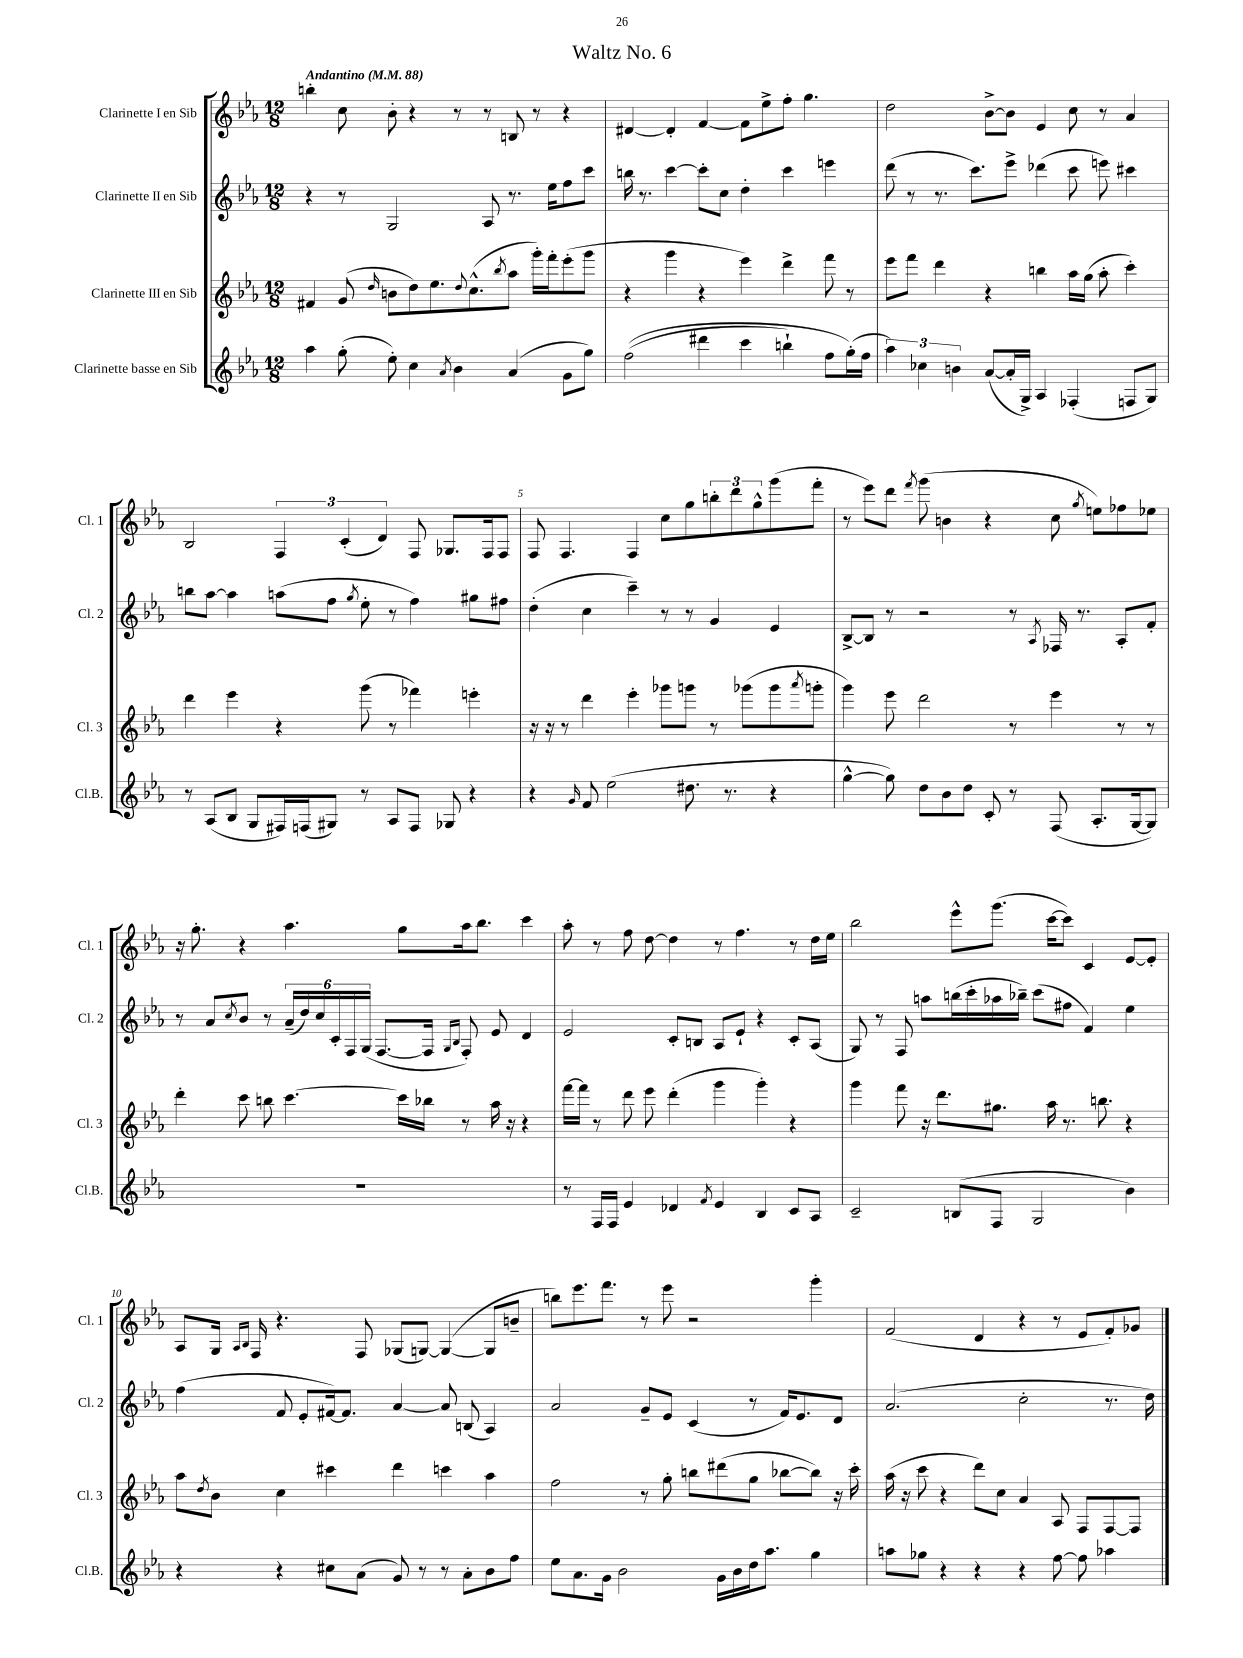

**kern	**kern	**kern	**kern
*staff4	*staff3	*staff2	*staff1
*clefG2	*clefG2	*clefG2	*clefG2
*k[b-e-a-]	*k[b-e-a-]	*k[b-e-a-]	*k[b-e-a-]
*M12/8	*M12/8	*M12/8	*M12/8
*MM88	*MM88	*MM88	*MM88
4aa-	4f#	4r	4bb'
(8gg'	(8g	8r	8cc
.	16qqdd	.	.
8ee-')	8b	2G	8b-'
4cc	8dd)	.	4r
.	8.ee-	.	.
8qa-	.	.	.
4b-	.	.	8r
.	8qqdd	.	.
.	(8.cc^^	.	.
.	.	8A-	8r
.	8qbb-	.	.
(4a-	8aa-	8.r	8B
.	16ggg')	.	8r
.	16fff'	16ee-	.
8g	(8eee-'	8ff	4r
8gg)	8ggg	8ccc	.
=	=	=	=
&((2ff	4r	16bb	[4d#
.	.	8.r	.
.	4ggg	[4ccc	4d#']
4ddd#	4r	8ccc']	[4f
.	.	8cc	.
4ccc	4eee-)	4dd'	8f]
.	.	.	8ee-^
4bb`)	4ddd^	4ccc	8ff'
.	.	.	4.gg
8ff	8fff	4eee	.
(16gg'&)	8r	.	.
16ff	.	.	.
=	=	=	=
6aa-)	8eee-	(8ddd	2dd
.	8fff	8r	.
6cc-	.	.	.
.	4ddd	8.r	.
6b	.	.	.
.	.	8.ccc)	.
([8a-	4r	.	[8b-^
16a-']	.	8eee-^	8b-]
16G^)	.	.	.
4A-	4bb	(4ddd-	4e-
(4F-'	16aa-	8ccc	8cc
.	(16gg	.	.
.	8aa-'	8eee)	8r
8F	4ccc')	4ccc#	4a-
8G)	.	.	.
=	=	=	=
8r	4ddd	8bb	2B-
(8A-	.	[8aa-	.
8B-	4eee-	4aa-]	.
8G	.	.	.
16F#)	4r	(8aa	6F
(16F	.	.	.
8G#)	.	8ff	.
.	.	.	(6c'
.	.	8qgg	.
8r	(8ggg	8ee-'	.
.	.	.	6d)
8A-	8r	8r	.
8F	4fff-)	4ff)	8F
8G-	.	.	8.G-
4r	4eee'	8gg#	.
.	.	.	16F
.	.	8ff#	8F
=	=	=	=
4r	16r	(4dd'	8F
.	16r	.	.
.	8r	.	4.F
16qqg	.	.	.
8f	4ddd	4cc	.
(2ee-	.	.	.
.	4eee-'	4ccc~)	4F
.	8ggg-	8r	8cc
8.dd#	8ggg	8r	8gg
.	8r	4g	12bb'
8.r	.	.	.
.	.	.	12ddd
.	(8ggg-	.	.
.	.	.	12gg^^
4r	8ggg-	4e-	(8ggg
.	8qaaa-	.	.
.	8ggg'	.	8fff'
=	=	=	=
[4gg^^	4ggg)	[8B-^	8r
.	.	8B-]	8eee-)
8gg])	8eee-	8r	8ddd
.	.	.	8qfff
8dd	2ddd	2r	(8ggg
8b-	.	.	4b
8dd	.	.	.
8c'	.	.	4r
8r	8r	8r	.
.	.	8qA-	.
(8F	4eee-	16F-	8cc
.	.	8.r	.
.	.	.	8qgg
8.A-'	.	.	8ee)
.	8r	8A-'	8ff-
[16G	.	.	.
8G])	8r	8f'	8ee-
=	=	=	=
1.r	4ddd'	8r	16r
.	.	.	8.gg'
.	.	8a-	.
.	.	8qcc	.
.	8ccc	8b-	4r
.	8bb	8r	.
.	[4.ccc	(24a-~	4.aa-
.	.	24dd)	.
.	.	24cc	.
.	.	24c'	.
.	.	24F	.
.	.	(24G	.
.	.	[8.F	.
.	16ccc]	.	8gg
.	16bb-	16F]	.
.	.	16qqG	.
.	.	16qqB-	.
.	8r	8F')	16aa-
.	.	.	8.bb-
.	16aa-	8e-	.
.	16r	.	.
.	4r	4d	4ccc
=	=	=	=
8r	[16fff	2e-	8aa-'
.	16fff]	.	.
16F	8r	.	8r
16F	.	.	.
4e-	8ddd	.	8ff
.	8eee-	.	[8dd
4d-	(4ddd'	8c'	4dd]
.	.	8B	.
8qf	.	.	.
4e-	4ggg	8A-	8r
.	.	8e-`	4.ff
4B-	4ggg')	4r	.
8c	4r	8c'	8r
8A-	.	(8A-	16dd
.	.	.	16ee-
=	=	=	=
2c~	4ggg	8G)	2bb-
.	.	8r	.
.	8fff	8F	.
.	16r	8aa	.
.	8.ddd	.	.
(8B	.	(16bb	8eee-^^
.	.	16ccc'	.
8F	8.gg#	16aa-	(8.ggg
.	.	16bb-~)	.
2G	.	(8ccc	.
.	16aa-	.	[16ccc
.	8.r	8ff#	8ccc])
.	.	4f)	4c
.	8.bb	.	.
4b-)	4r	4ee-	[8e-
.	.	.	8e-']
=	=	=	=
4r	8aa-	(4ff	8A-
.	8qdd	.	.
.	8b-	.	16G
.	.	.	16qqA-
.	.	.	16qqB-
.	.	.	16F
4r	4cc	8f	4.r
.	.	8e-'	.
8cc#	4ccc#	[16f#)	.
.	.	8.f#]	.
(8a-	.	.	8F
8g)	4ddd	[4a-	(8G-
8r	.	.	[8G)
8r	4ccc	8a-]	(4G_
8a-'	.	(8B	.
8b-	4aa-	4A-)	8G]
8ff	.	.	8b~
=	=	=	=
8ee-	2ff	2a-	8bb)
8.a-	.	.	8.eee-
16g	.	.	8.fff
2b-	.	.	.
.	8r	8g~	8r
.	8gg'	8e-	8eee-
.	8bb	(4c	2r
16g	(8ddd#	.	.
16b-	.	.	.
16dd	8gg	8r	.
8.aa-	.	.	.
.	[8bb-	16f)	.
.	.	8.e-	.
4gg	8bb-])	.	4ggg'
.	16r	8d	.
.	16ccc'	.	.
=	=	=	=
8aa	(16aa-	(2.a-	(2f
.	16r	.	.
8gg-	8ccc	.	.
4r	4r	.	.
4r	8ddd)	.	4d
.	8cc	.	.
4r	4a-	2cc'	4r
[8ff	8A-	.	8r
8ff]	8F	.	8e-
4aa-	[8F	8.r	8f')
.	8F]	.	8g-
.	.	16dd)	.
==	==	==	==
*-	*-	*-	*-
